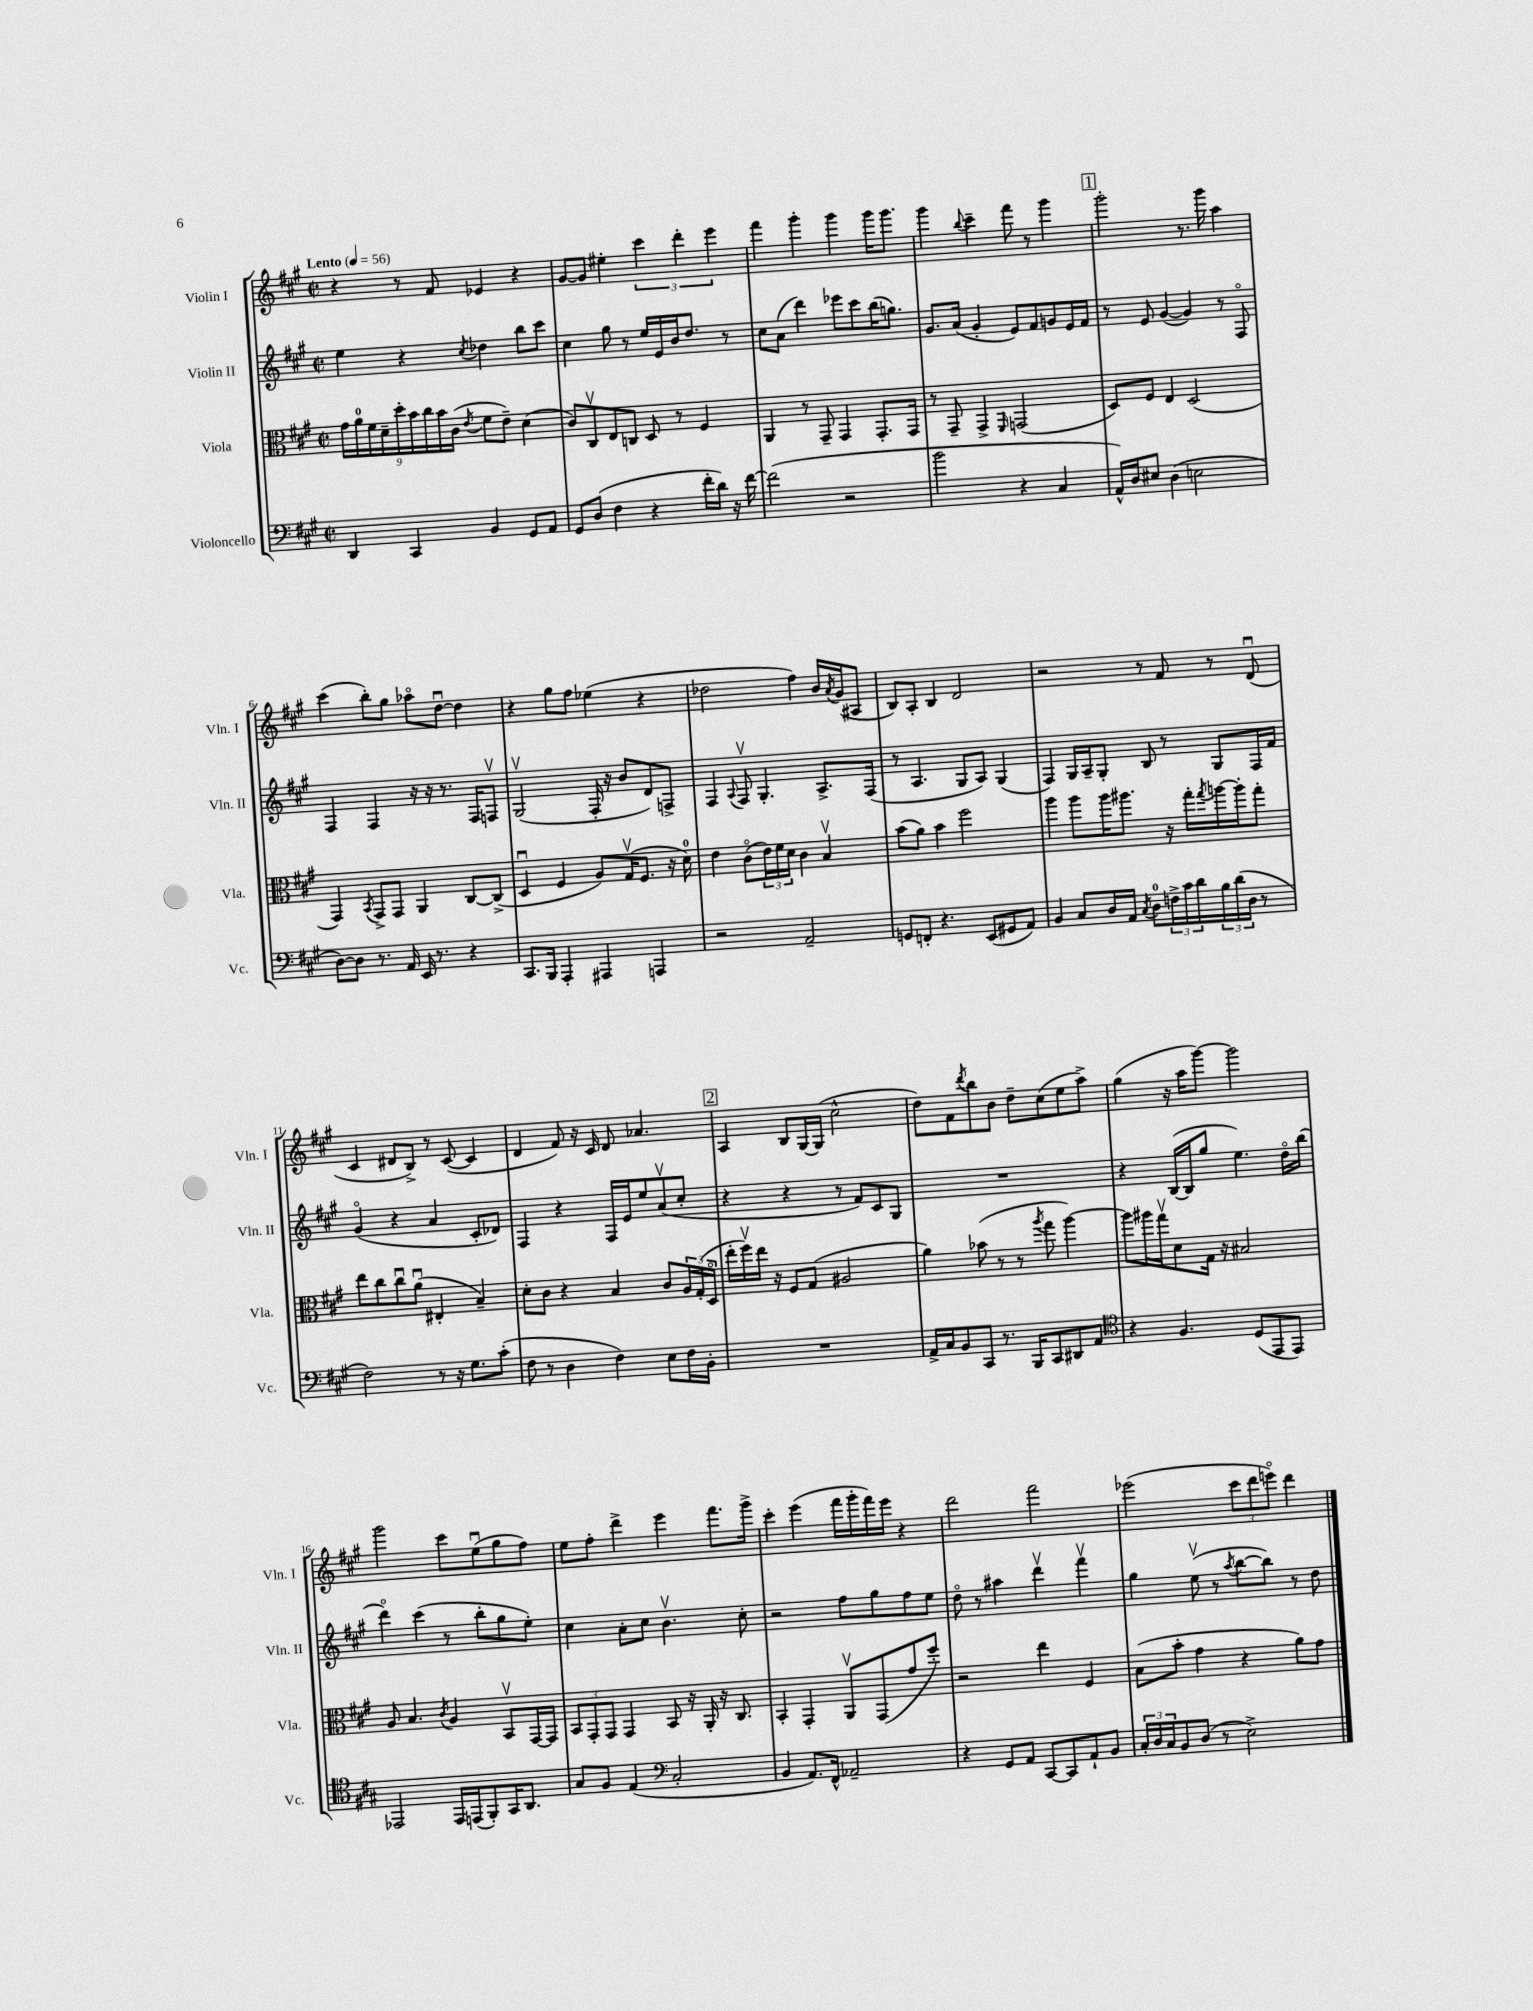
<<
\new StaffGroup <<
\new Staff = "s0" \with { instrumentName = "Violin I" shortInstrumentName = "Vln. I" } {
    \clef treble \key a \major \defaultTimeSignature \time 2/2 \tempo "Lento" 4 = 56
    r4 r8 fis'8 ees'4 r4 |
    gis'8~ gis'8 eis''4-. \tuplet 3/2 { cis'''4 d'''4-. e'''4 } |
    fis'''4 gis'''4-. gis'''4 gis'''16 gis'''8. |
    gis'''4 \appoggiatura { b''8 } cis'''4-- fis'''8 r8 gis'''4 |
    \mark \markup { \box "1" } gis'''2-. r8. gis'''16 a''4 |
    cis'''4( b''8-.) gis''8 aes''8\flageolet d''8~\downbow d''4 |
    r4 gis''8 fis''8 ees''4( r4 |
    des''2 fis''4) b'16 \acciaccatura { a'8 } gis'16( ais8 |
    b8) a8-. b4 d'2 |
    r2 r8 fis'8 r8 d'8\downbow( |
    cis'4 dis'8 b8->) r8 cis'8~( cis'4 |
    d'4 fis'8) r16 cis'16 d'8 aes'4. |
    \mark \markup { \box "2" } a4 b8 gis16~ gis16( cis''2-^ |
    d''8) fis'8 \acciaccatura { d'''8 } b''8 b'8 d''8-- cis''8( e''8 a''8->) |
    gis''4( r16 a''16 gis'''8~) gis'''2 |
    gis'''2 cis'''8 e''8\downbow( gis''8 fis''8) |
    e''8 fis''8-. d'''4-> e'''4 fis'''8. gis'''16-> |
    cis'''4-. e'''4( fis'''16 gis'''16-. fis'''16) e'''16 r4 |
    d'''2 fis'''2 |
    ees'''2( \tuplet 3/2 { cis'''8 d'''8 e'''8\flageolet) } d'''4 \bar "|." |
}
\new Staff = "s1" \with { instrumentName = "Violin II" shortInstrumentName = "Vln. II" } {
    \clef treble \key a \major \defaultTimeSignature \time 2/2
    e''4 r4 \acciaccatura { cis''8 } des''4 b''8 cis'''8 |
    cis''4 gis''8 r8 e''16 e'16 b'16 d''8. r8 |
    cis''8 a'8( d'''4) ees'''8 cis'''8 b''16( g''8.) |
    gis'8. a'16( gis'4-. e'8) fis'8 g'8 e'16 fis'16 |
    \mark \markup { \box "1" } r8 e'8 gis'4~( gis'4) r8 fis8\flageolet |
    fis4 fis4 r16 r16 r8. fis16 f8\upbow |
    gis2\upbow( fis16-. r16 b'8 d'8) f8-> |
    fis4 \appoggiatura { a8 } fis8\upbow gis4.-. a8.-> fis16( |
    r8 a4. gis8 a8) gis4( |
    fis4) gis16 a16-- gis8-. b8 r8 gis8 fis16 fis'16 |
    gis'4\flageolet( r4 a'4 cis'8-. des'8) |
    fis4 r4 fis16 e'16 e''8 a'8\upbow( cis''8-. |
    \mark \markup { \box "2" } r4 r4 r8 fis'8) cis'8 gis8 |
    R1 |
    r4 b16~( b16 gis''8 e''4.) d''16\flageolet b''16( |
    d'''4\flageolet) cis'''4( r8 b''8-. gis''8 e''8-.) |
    cis''4 a'8-. cis''8 b'4.\upbow cis''8-. |
    r2 fis''8 gis''8 fis''8 e''8 |
    d''8\flageolet r8 ais''4 d'''4\upbow fis'''4\upbow |
    gis''4 e''8\upbow( r8 \acciaccatura { a''8 } b''8~ b''8) r8 d''8 \bar "|." |
}
\new Staff = "s2" \with { instrumentName = "Viola" shortInstrumentName = "Vla." } {
    \clef alto \key a \major \defaultTimeSignature \time 2/2
    \tuplet 9/8 { gis'16 a'16-0 fis'16 d'16-- d''16-. b'16 cis''16 b'16 cis'16( } \acciaccatura { e'8 } fis'8 e'8--) d'4( |
    cis'8) cis8\upbow e8 c8 d8 r8 fis4 |
    a,4 r8 gis,8-- gis,4 gis,8.-. gis,16 |
    r8 gis,8-- gis,4-> \grace { fis,16 } g,2( |
    \mark \markup { \box "1" } d8) fis8 e4 d2( |
    gis,4) \acciaccatura { b,8 } gis,8-> gis,8 a,4 cis8~ cis8->( |
    d4\downbow fis4 a8) gis16\upbow( fis8. r16 d'16-0) |
    e'4 cis'8\flageolet( \tuplet 3/2 { e'16) fis'16 d'16 } cis'4 b4\upbow |
    b'8( a'8) b'4 fis''2 |
    a''4 a''8 a''16 ais''8. r16 gis''16-. \acciaccatura { gis''8 } a''16~ a''16-. gis''8-. |
    e''8 cis''8 cis''8\downbow a'8\downbow( eis4-. b4--) |
    d'8-. cis'8 r4 b4 cis'8 \tuplet 3/2 { a16 gis16-.( d16\flageolet } |
    \mark \markup { \box "2" } e''16-. fis''16\upbow) e''16 r16 fis8 gis8( ais2 |
    a'4) bes'8( r8 r8 \acciaccatura { a''8 } gis''8 a''4~) |
    a''8 ais''16 gis''16\upbow d'8 gis16 r16 bis2 |
    a8 b4. \acciaccatura { cis'8 } a4 b,8\upbow gis,16~ gis,16 |
    \tuplet 3/2 { b,8 gis,8-. gis,8 } gis,4 b,8 r16 a,16-. r16 cis8. |
    b,4-. gis,4-. a,8\upbow gis,8( gis'8 fis''8-.) |
    r2 e''4 fis4 |
    b8( b'8-. gis'4 r4 a'8) gis'8 \bar "|." |
}
\new Staff = "s3" \with { instrumentName = "Violoncello" shortInstrumentName = "Vc." } {
    \clef bass \key a \major \defaultTimeSignature \time 2/2
    d,4 cis,4 b,4 gis,8 a,8 |
    gis,8 d8( fis4 r4 fis'16-. d'16) r16 fis'16~ |
    fis'2( r2 |
    b'2 r4 cis4 |
    \mark \markup { \box "1" } a,16-^) d16 eis8 d4( e2 |
    d8~) d8 r8. a,16 e,16 r8. r4 |
    cis,8. b,,16 a,,4-. ais,,4 a,,4 |
    r2 a,2-- |
    g,8 f,8-. r4. e,8( gis,8 a,8) |
    b,4 cis8 d16 a,16 \acciaccatura { cis8 } d8-0 \tuplet 3/2 { f16-> cis'16 d'16 } \tuplet 3/2 { b16 d'16( d16 } r8 |
    fis2) r8 r16 gis8. cis'8-.( |
    fis8 r8 d4 fis4) e8 fis16 b,16-. |
    \mark \markup { \box "2" } R1 |
    a,16-> cis16 b,8 cis,8 r8. b,,16 cis,8 dis,8 a,8 |
    \clef tenor r4 fis4. d8( e,8 e,8) |
    ees,2 ees,16 e,16( fis,8-.) gis,16 a,8. |
    gis8 fis8 e4( \clef bass cis2-. |
    b,4 a,8.) fis,16-^ aes,2-- |
    r4 gis,8 a,8 cis,8~ cis,8 a,8-! b,8 |
    \tuplet 3/2 { cis16-. d16 cis16 } b,8 d8( r8 e2->) \bar "|." |
}
>>
>>
